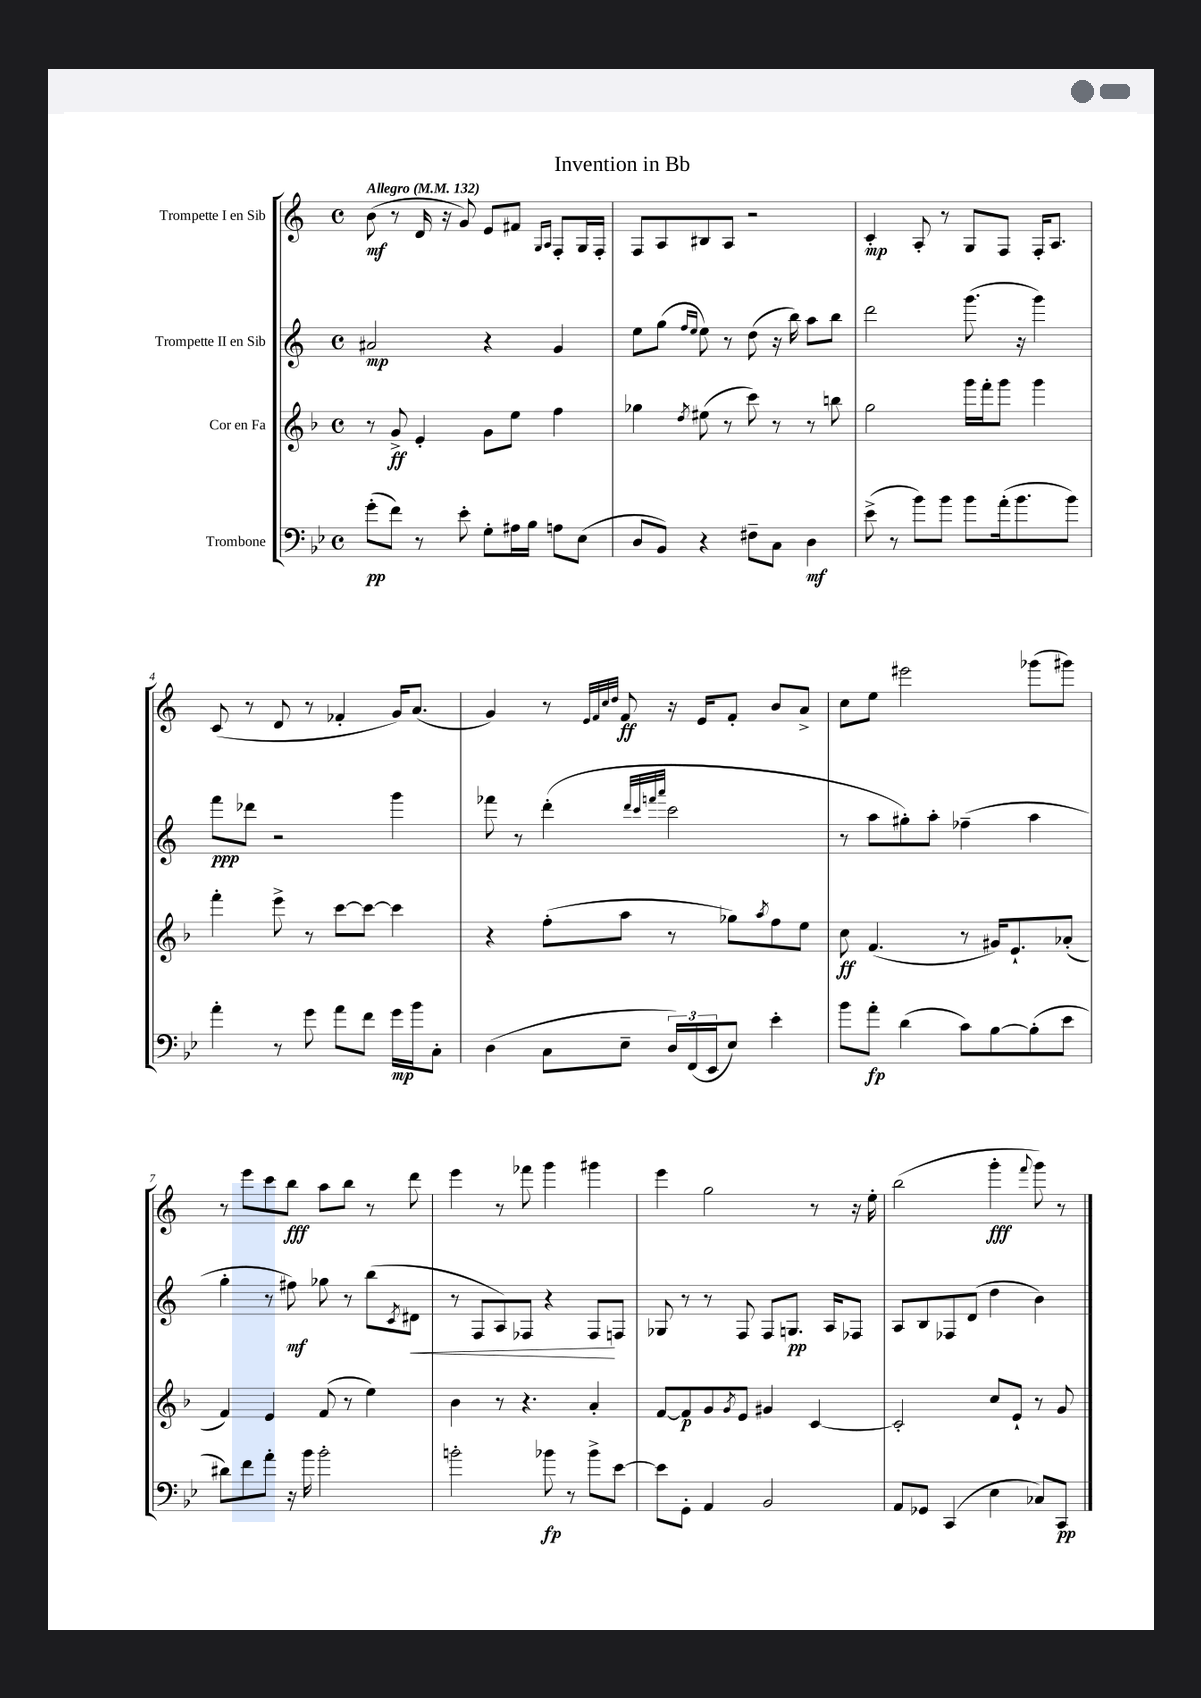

**kern	**dynam	**kern	**dynam	**kern	**dynam	**kern	**dynam
*part4	*part4	*part3	*part3	*part2	*part2	*part1	*part1
*staff4	*staff4	*staff3	*staff3	*staff2	*staff2	*staff1	*staff1
*I"Trombone	*	*I"Cor en Fa	*	*I"Trompette II en Sib	*	*I"Trompette I en Sib	*
*clefF4	*	*clefG2	*	*clefG2	*	*clefG2	*
*k[b-e-]	*	*k[b-]	*	*k[]	*	*k[]	*
*M4/4	*	*M4/4	*	*M4/4	*	*M4/4	*
*met(c)	*	*met(c)	*	*met(c)	*	*met(c)	*
*MM132	*	*MM132	*	*MM132	*	*MM132	*
=1	=1	=1	=1	=1	=1	=1	=1
!	!	!	!	!	!	!LO:TX:a:B:t=Allegro	!
(8g'\L	pp	8r	.	2a#X/	mp	(8b\	mf
8f\J)	.	8g^/	ff	.	.	8r	.
8r	.	4e'/	.	.	.	16d/	.
.	.	.	.	.	.	16r	.
8e-'\	.	.	.	.	.	8g/)	.
8G'\L	.	8g\L	.	4r	.	8e/L	.
16A#X\L	.	8ee\J	.	.	.	8f#X/J	.
16B-\JJ	.	.	.	.	.	.	.
.	.	.	.	.	.	16qqG/LL	.
.	.	.	.	.	.	16qqA/JJ	.
8An\L	.	4ff\	.	4g/	.	8F'/L	.
(8E-\J	.	.	.	.	.	16G/L	.
.	.	.	.	.	.	16F'/JJ	.
=2	=2	=2	=2	=2	=2	=2	=2
8D/L	.	4gg-X\	.	8ee\L	.	8F/L	.
8BB-/J)	.	.	.	(8gg\J	.	8A/	.
.	.	.	.	16qqff/LL	.	.	.
.	.	8qdd/	.	16qqee/JJ	.	.	.
4r	.	(8ee#X\	.	8ee\)	.	8B#X/	.
.	.	8r	.	8r	.	8A/J	.
8F#X~\L	.	8ccc\)	.	(8dd\	.	2r	.
8C\J	.	8r	.	16r	.	.	.
.	.	.	.	16bb\)	.	.	.
4D\	mf	8r	.	8aa\L	.	.	.
.	.	8bbn\	.	8bb\J	.	.	.
=3	=3	=3	=3	=3	=3	=3	=3
(8e-^\	.	2gg\	.	2ddd\	.	4c'/	mp
8r	.	.	.	.	.	.	.
8b-\L)	.	.	.	.	.	8A'/	.
8b-\J	.	.	.	.	.	8r	.
8b-\L	.	16ggg\LL	.	(8.ggg\	.	8G/L	.
.	.	16fff'\J	.	.	.	.	.
(16a'\k	.	8ggg\J	.	.	.	8F/J	.
8.b-\	.	.	.	16r	.	.	.
.	.	4ggg\	.	4ggg\)	.	16F'/KL	.
.	.	.	.	.	.	8.A/J	.
8b-\J)	.	.	.	.	.	.	.
!!LO:LB:g=z
=4	=4	=4	=4	=4	=4	=4	=4
4a'\	.	4fff'\	.	8fff\L	ppp	(8c/	.
.	.	.	.	8ddd-X\J	.	8r	.
8r	.	8eee^\	.	2r	.	8d/	.
8g\	.	8r	.	.	.	8r	.
8a\L	.	[8ccc\L	.	.	.	4f-X'/	.
8f\J	.	8ccc\J_	.	.	.	.	.
16g\LL	mp	4ccc\]	.	4ggg\	.	16g/KL)	.
16b-\J	.	.	.	.	.	(8.a/J	.
8C'\J	.	.	.	.	.	.	.
=5	=5	=5	=5	=5	=5	=5	=5
(4D\	.	4r	.	8fff-X\	.	4g/)	.
.	.	.	.	8r	.	.	.
8C\L	.	(8ff'\L	.	(4ddd'\	.	8r	.
.	.	.	.	.	.	32qqe/LLL	.
.	.	.	.	.	.	32qqf/	.
.	.	.	.	.	.	32qqcc/	.
.	.	.	.	.	.	32qqdd/JJJ	.
8E-~\J	.	8aa\J	.	.	.	8f/	ff
.	.	.	.	32qqddd/LLL	.	.	.
.	.	.	.	32qqccc/	.	.	.
.	.	.	.	32qqfffn/	.	.	.
.	.	.	.	32qqaaa/JJJ	.	.	.
24D/LL)	.	8r	.	2ccc\	.	16r	.
(24FF/	.	.	.	.	.	.	.
.	.	.	.	.	.	16e/KL	.
24EE-/J	.	.	.	.	.	.	.
8E-/J)	.	8gg-X\L)	.	.	.	8f'/J	.
.	.	8qaa/	.	.	.	.	.
4e-'\	.	8ff\	.	.	.	8b/L	.
.	.	8ee\J	.	.	.	8a^/J	.
=6	=6	=6	=6	=6	=6	=6	=6
8b-\L	.	8cc\	ff	8r	.	8cc\L	.
8a'\J	fp	(4.f/	.	8aa\L	.	8ee\J	.
(4d\	.	.	.	8gg#X'\)	.	2eee#X\	.
.	.	.	.	8aa'\J	.	.	.
8c\L)	.	8r	.	(4ff-X~\	.	.	.
[8B-\	.	16g#X/KL)	.	.	.	.	.
.	.	8.e`/	.	.	.	.	.
(8B-'\]	.	.	.	4aa\	.	(8ggg-X\L	.
8e-\J	.	(8a-X'/J	.	.	.	8ggg#X\J)	.
!!LO:LB:g=z
=7	=7	=7	=7	=7	=7	=7	=7
8d#X\L)	.	4f/)	.	4gg'\	.	8r	.
8f\	.	.	.	.	.	8eee\L	.
8a'\J	.	4e/	.	8r	.	8ccc\	.
16r	.	.	.	8ff#X\)	mf	8bb\J	fff
16b-\	.	.	.	.	.	.	.
2b-'\	.	(8f/	.	8gg-X\	.	8aa\L	.
.	.	8r	.	8r	.	8bb\J	.
.	.	4ee\)	.	(8bb\L	.	8r	.
.	.	.	.	8qc/	.	.	.
!	!	!	!	!	!LO:HP:b	!	!
.	.	.	.	8d#X\J	<	8ddd\	.
=8	=8	=8	=8	=8	=8	=8	=8
2bn'\	.	4b-\	.	8r	.	4eee\	.
.	.	.	.	8F/L	.	.	.
.	.	8r	.	8A/)	.	8r	.
.	.	4.r	.	8F-X/J	.	8fff-X\	.
8b-X\	fp	.	.	4r	.	4ggg\	.
8r	.	.	.	.	.	.	.
8b-^\L	.	4a'/	.	8F-/L	.	4ggg#X\	.
[8e-\J	.	.	.	8Fn/J	[	.	.
=9	=9	=9	=9	=9	=9	=9	=9
8e-\L]	.	[8f/L	.	8G-X/	.	4eee\	.
8GG'\J	.	8f/]	p	8r	.	.	.
4AA/	.	8g/	.	8r	.	2gg\	.
.	.	8qg/	.	.	.	.	.
.	.	8e/J	.	8F/	.	.	.
2BB-/	.	4g#X/	.	8F/L	.	.	.
.	.	.	.	8.Gn/J	pp	.	.
.	.	[4c/	.	.	.	8r	.
.	.	.	.	16A/KL	.	.	.
.	.	.	.	8F-X/J	.	16r	.
.	.	.	.	.	.	16ee'\	.
=10	=10	=10	=10	=10	=10	=10	=10
8AA/L	.	2c'/]	.	8A/L	.	(2bb\	.
8GG-X/J	.	.	.	8B/	.	.	.
(4CC/	.	.	.	8F-X/	.	.	.
.	.	.	.	(8d/J	.	.	.
4E-\	.	8cc/L	.	4dd\	.	4ggg'\	fff
.	.	8e`/J	.	.	.	.	.
.	.	.	.	.	.	8qqfff/	.
8C-X/L)	.	8r	.	4b\)	.	8ggg\)	.
8CC/J	pp	8g/	.	.	.	8r	.
==	==	==	==	==	==	==	==
*-	*-	*-	*-	*-	*-	*-	*-
